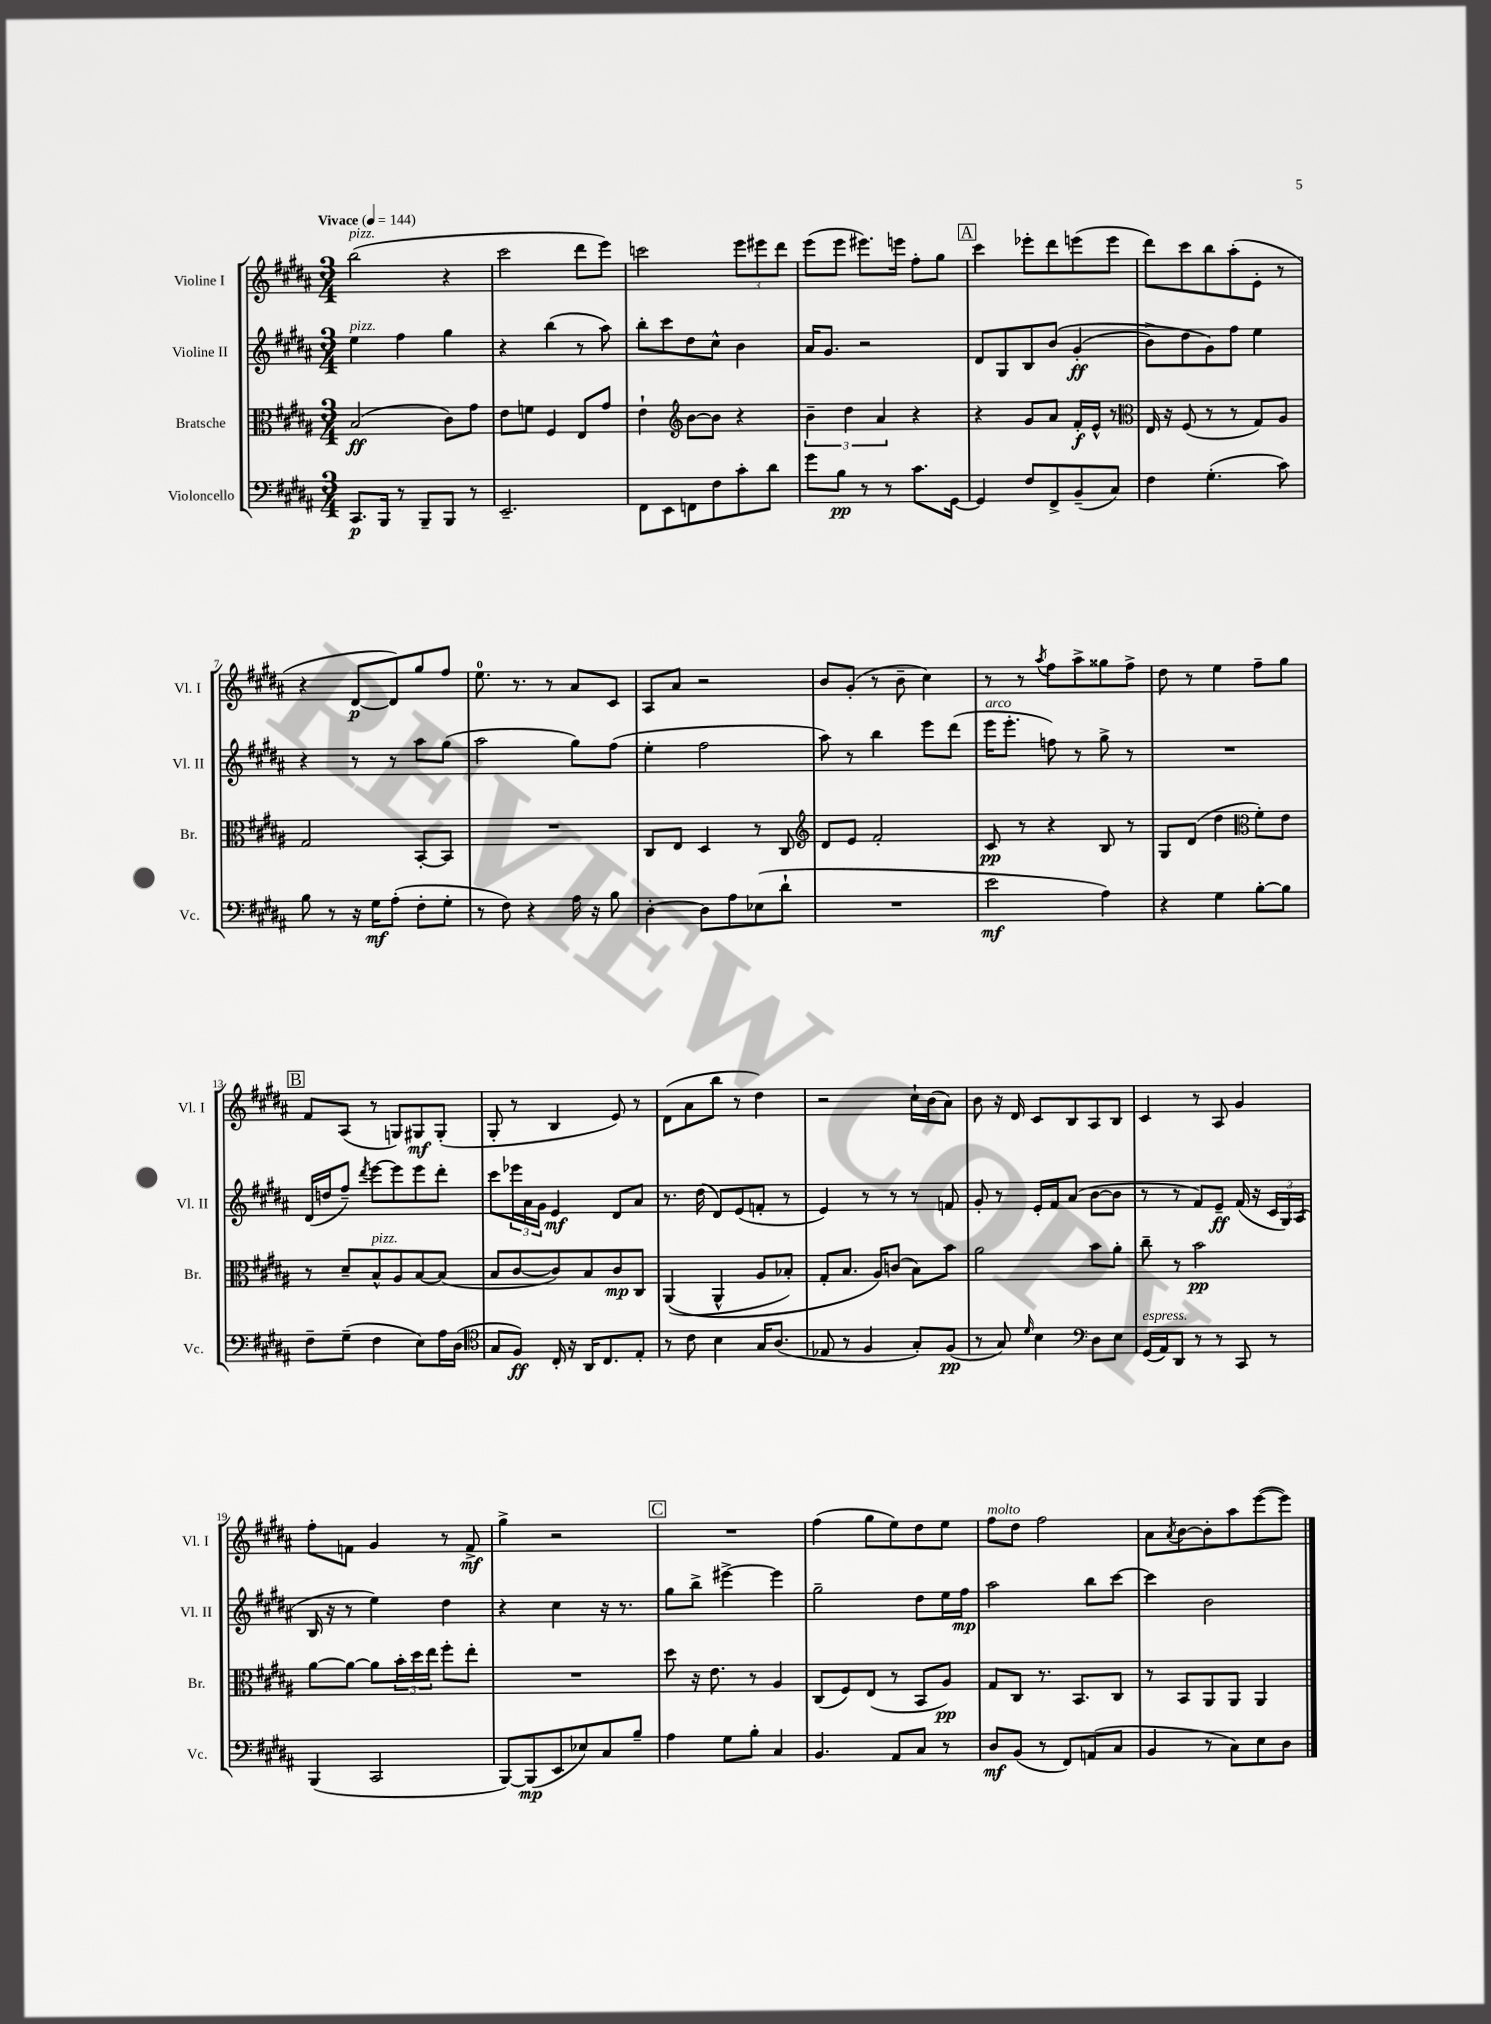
<<
\new StaffGroup <<
\new Staff = "s0" \with { instrumentName = "Violine I" shortInstrumentName = "Vl. I" } {
    \clef treble \key b \major \numericTimeSignature \time 3/4 \tempo "Vivace" 4 = 144
    b''2^\markup { \italic "pizz." }( r4 |
    cis'''2 dis'''8 e'''8) |
    c'''2 \tuplet 3/2 { e'''8 eis'''8 dis'''8 } |
    e'''8( e'''8 eis'''8.) e'''16 fis''8-. gis''8 |
    \mark \markup { \box "A" } cis'''4 ees'''8-. dis'''8 e'''8( e'''8 |
    dis'''8) cis'''8 b''8 ais''8-.( e'8-. r8 |
    r4 dis'8~\p dis'8) gis''8 fis''8 |
    e''8.-0 r8. r8 ais'8 cis'8 |
    ais8 ais'8 r2 |
    b'8 gis'8-.( r8 b'8-- cis''4) |
    r8 r8 \acciaccatura { ais''8 } fis''8 ais''8-> gisis''8 fis''8-> |
    dis''8 r8 e''4 fis''8-- gis''8 |
    \mark \markup { \box "B" } fis'8 ais8( r8 g8) gis8\mf gis8-.( |
    gis8-. r8 b4 e'8) r8 |
    dis'8( ais'8 b''8 r8 dis''4) |
    r2 cis''16-! b'16( ais'8) |
    b'8 r16 dis'16 cis'8 b8 ais8 b8 |
    cis'4 r8 ais8 gis'4 |
    fis''8-. f'8 gis'4 r8 f'8->\mf |
    gis''4-> r2 |
    \mark \markup { \box "C" } R2. |
    fis''4( gis''8 e''8) dis''8 e''8 |
    fis''8^\markup { \italic "molto" } dis''8 fis''2 |
    ais'8 \acciaccatura { ais'8 } b'8~ b'8-. ais''8 e'''8~( e'''8) \bar "|." |
}
\new Staff = "s1" \with { instrumentName = "Violine II" shortInstrumentName = "Vl. II" } {
    \clef treble \key b \major \numericTimeSignature \time 3/4
    e''4^\markup { \italic "pizz." } fis''4 gis''4 |
    r4 b''4( r8 ais''8) |
    b''8-. cis'''8 dis''8 cis''8-^ b'4 |
    ais'16 gis'8. r2 |
    \mark \markup { \box "A" } dis'8 gis8 b8 b'8\( gis'4-.\ff( |
    b'8->) dis''8 gis'8\) fis''8 e''4 |
    r4 r8 r8 ais''8 gis''8( |
    ais''2 gis''8) fis''8( |
    e''4-. fis''2 |
    ais''8) r8 b''4 e'''8 dis'''8( |
    e'''16^\markup { \italic "arco" } e'''8.-. f''8) r8 gis''8-> r8 |
    R2. |
    \mark \markup { \box "B" } dis'16( d''16 fis''8--) \acciaccatura { dis'''8 } e'''8~ e'''8 e'''8 dis'''8-. |
    cis'''8 \tuplet 3/2 { ees'''16 ais'16 gis'16 } e'4\mf dis'8 ais'8 |
    r8. dis''16( dis'8) e'8( f'8-. r8 |
    e'4) r8 r8 r8 f'8 |
    gis'8-. r8 e'16-. fis'16 ais'8( b'8~ b'8 |
    r8 r8 fis'8) e'8--\ff fis'16( r16 \tuplet 3/2 { cis'16 gis16) ais16( } |
    b16 r16 r8 e''4) dis''4 |
    r4 cis''4 r16 r8. |
    \mark \markup { \box "C" } gis''8 b''8-> eis'''4~-> eis'''4 |
    gis''2-- dis''8 e''16 fis''16\mp |
    ais''2 b''8 cis'''8~ |
    cis'''4 b'2 \bar "|." |
}
\new Staff = "s2" \with { instrumentName = "Bratsche" shortInstrumentName = "Br." } {
    \clef alto \key b \major \numericTimeSignature \time 3/4
    b2\ff( cis'8) gis'8 |
    e'8 f'8 fis4 e8 gis'8 |
    e'4-! \clef treble b'8~ b'8 r4 |
    \tuplet 3/2 { b'4-- dis''4 ais'4 } r4 |
    \mark \markup { \box "A" } r4 gis'8 ais'8 fis'16-.\f e'16-^ r8 |
    \clef alto e16 r16 fis8( r8 r8 gis8) ais8 |
    gis2 b,8~-. b,8 |
    R2. |
    cis8 e8 dis4 r8 cis8 |
    \clef treble dis'8 e'8 fis'2-. |
    cis'8\pp r8 r4 b8 r8 |
    gis8 dis'8( dis''4 \clef alto fis'8-.) e'8 |
    \mark \markup { \box "B" } r8 dis'8-- b8-^^\markup { \italic "pizz." } ais8 b8~ b8( |
    b8 cis'8~ cis'8) b8 cis'8\mp cis8 |
    ais,4(\( ais,4-^ ais8 bes8-.) |
    gis8-. b8. ais16\) c'8( b8) b'8 |
    ais'2 b'8 ais'8-. |
    cis''8-- r8 b'2\pp |
    ais'8~ ais'8~ ais'8 \tuplet 3/2 { b'16-. dis''16 e''16 } fis''8-. e''8-. |
    R2. |
    \mark \markup { \box "C" } dis''8 r16 e'8. r8 ais4 |
    cis8( fis8) e8( r8 b,8 ais8\pp) |
    gis8 cis8 r8. b,8. cis8 |
    r8 b,8 ais,8 ais,8 ais,4 \bar "|." |
}
\new Staff = "s3" \with { instrumentName = "Violoncello" shortInstrumentName = "Vc." } {
    \clef bass \key b \major \numericTimeSignature \time 3/4
    cis,8.\p b,,16 r8 b,,8-- b,,8 r8 |
    e,2.-- |
    fis,8 e,8 f,8 fis8 cis'8-. dis'8 |
    gis'8 b8\pp r8 r8 cis'8. gis,16~ |
    \mark \markup { \box "A" } gis,4 fis8 fis,8-> b,8--( cis8) |
    fis4 gis4.-.( cis'8) |
    b8 r8 r16 gis16\mf ais8-.( fis8-. gis8-. |
    r8 fis8) r4 ais16 r16 b8 |
    dis4~-. dis8 ais8 ees8( dis'8-! |
    R2. |
    e'2\mf ais4) |
    r4 gis4 b8~-. b8 |
    \mark \markup { \box "B" } fis8-- gis8--( fis4 e8) ais16 dis16( |
    \clef tenor gis8 fis8\ff) cis16-. r16 ais,16 cis8. e8-. |
    r8 cis'8 b4 gis16 ais8.( |
    ees8 r8 fis4 gis8-.) fis8\pp( |
    r8 gis8) \grace { dis'16 } b4 \clef bass dis8 e8 |
    gis,16^\markup { \italic "espress." }( ais,16) dis,8 r8 r8 cis,8 r8 |
    b,,4( cis,2 |
    b,,8~) b,,8\mp( e,8 ees8) cis8 b8-- |
    \mark \markup { \box "C" } ais4 gis8 b8-. cis4 |
    b,4. ais,8 cis8 r8 |
    dis8\mf b,8( r8 fis,8) a,8( cis8 |
    b,4 r8 cis8) e8 dis8 \bar "|." |
}
>>
>>
